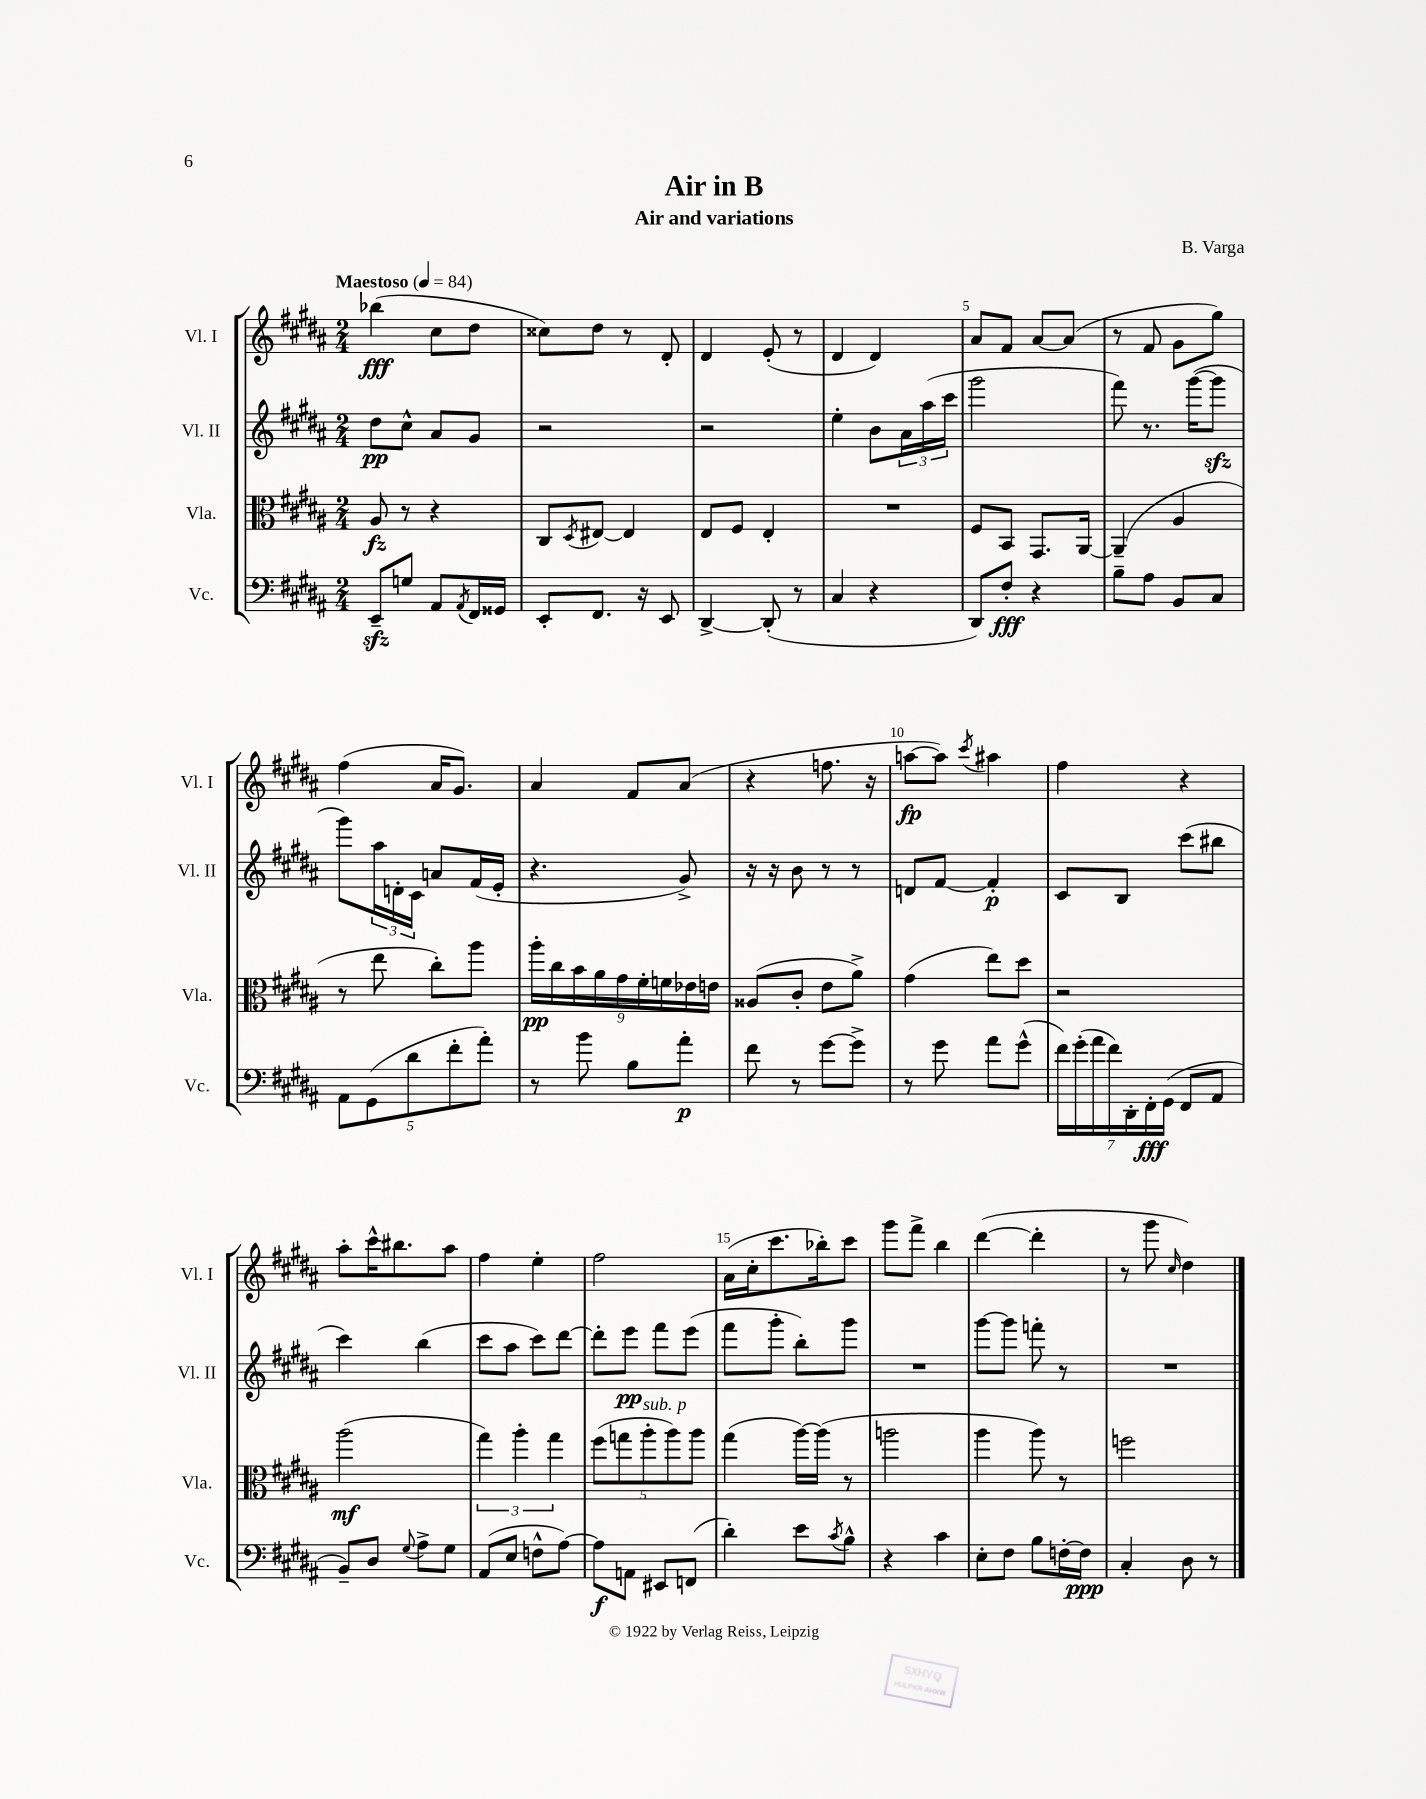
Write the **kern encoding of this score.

**kern	**kern	**kern	**kern
*staff4	*staff3	*staff2	*staff1
*clefF4	*clefC3	*clefG2	*clefG2
*k[f#c#g#d#a#]	*k[f#c#g#d#a#]	*k[f#c#g#d#a#]	*k[f#c#g#d#a#]
*M2/4	*M2/4	*M2/4	*M2/4
*MM84	*MM84	*MM84	*MM84
8EE~	8A#	8dd#	(4bb-
8G	8r	8cc#^^	.
8AA#	4r	8a#	8cc#
8qAA#	.	.	.
16FF#	.	8g#	8dd#
16GG##	.	.	.
=	=	=	=
8EE'	8C#	2r	8cc##)
.	8qD#	.	.
8.FF#	[8E#	.	8dd#
.	4E#]	.	8r
16r	.	.	.
8EE	.	.	8d#'
=	=	=	=
[4DD#^	8E	2r	4d#
.	8F#	.	.
(8DD#']	4E'	.	(8e'
8r	.	.	8r
=	=	=	=
4C#	2r	4ee'	4d#
4r	.	8b	4d#)
.	.	24a#	.
.	.	(24aa#	.
.	.	24ccc#	.
=	=	=	=
8DD#)	8F#	2ggg#	8a#
8F#'	8BB	.	8f#
4r	8.GG#	.	[8a#
.	.	.	(8a#]
.	[16AA#	.	.
=	=	=	=
8B~	(4AA#~]	8fff#)	8r
8A#	.	8.r	8f#
8BB	4A#	.	8g#
.	.	([16ggg#	.
8C#	.	8ggg#]	8gg#)
=	=	=	=
10AA#	8r	8ggg#)	(4ff#
(10GG#	.	.	.
.	8ee	24aa#	.
.	.	24d'	.
10d#	.	.	.
.	.	24c#	.
.	8cc#')	8a	16a#
10f#'	.	.	.
.	.	.	8.g#)
.	8aa#	(16f#	.
10a#')	.	.	.
.	.	16e'	.
=	=	=	=
8r	18aa#'	4.r	4a#
.	18cc#	.	.
.	18b	.	.
8b	.	.	.
.	18a#	.	.
.	18g#	.	.
8B	.	.	8f#
.	18f#'	.	.
.	18f	.	.
8a#'	.	8g#^)	(8a#
.	18e-	.	.
.	18e	.	.
=	=	=	=
8f#	(8A##	16r	4r
.	.	16r	.
8r	8c#'	8b	.
[8g#	8e	8r	8.ff
8g#^]	8a#^)	8r	.
.	.	.	16r
=	=	=	=
8r	(4g#	8d	[8aa
8g#	.	[8f#	8aa])
.	.	.	8qccc#
8a#	8ee)	4f#']	4aa#
(8g#^^	8dd#	.	.
=	=	=	=
28f#)	2r	8c#	4ff#
(28g#'	.	.	.
28a#	.	.	.
28f#)	.	.	.
.	.	8B	.
28DD#'	.	.	.
28FF#'	.	.	.
(28GG#	.	.	.
8FF#	.	(8ccc#	4r
8AA#	.	8bb#	.
=	=	=	=
8BB~)	(2aa#	4ccc#)	8aa#'
8D#	.	.	16ccc#^^
.	.	.	8.bb#
8qqG#	.	.	.
8A#^	.	(4bb	.
8G#	.	.	8aa#
=	=	=	=
(8AA#	6gg#)	8ccc#	4ff#
8E	.	8aa#	.
.	6aa#'	.	.
8F^^	.	8ccc#)	4ee'
.	6gg#	.	.
[8A#)	.	[8ddd#	.
=	=	=	=
8A#]	(10ff#	8ddd#']	2ff#
.	10gg	.	.
8AA	.	8eee	.
.	10aa#'	.	.
8EE#	.	8fff#	.
.	10aa#)	.	.
(8FF	.	(8eee	.
.	10aa#	.	.
=	=	=	=
4d#')	(4gg#	8fff#	(16a#
.	.	.	16cc#'
.	.	8ggg#'	8.ccc#
8e	[16aa#)	8bb')	.
.	(16aa#]	.	16bb-')
8qc#	.	.	.
8B^^	8r	8ggg#	8ccc#
=	=	=	=
4r	2aa	2r	8ggg#
.	.	.	8fff#^
4c#	.	.	4bb
=	=	=	=
8E'	4aa#	[8ggg#	([4ddd#
8F#	.	8ggg#]	.
8B	8aa#)	8fff'	4ddd#']
[16F'	8r	8r	.
16F]	.	.	.
=	=	=	=
4C#'	2ff	2r	8r
.	.	.	8ggg#
.	.	.	16qqcc#
8D#	.	.	4dd#)
8r	.	.	.
==	==	==	==
*-	*-	*-	*-
